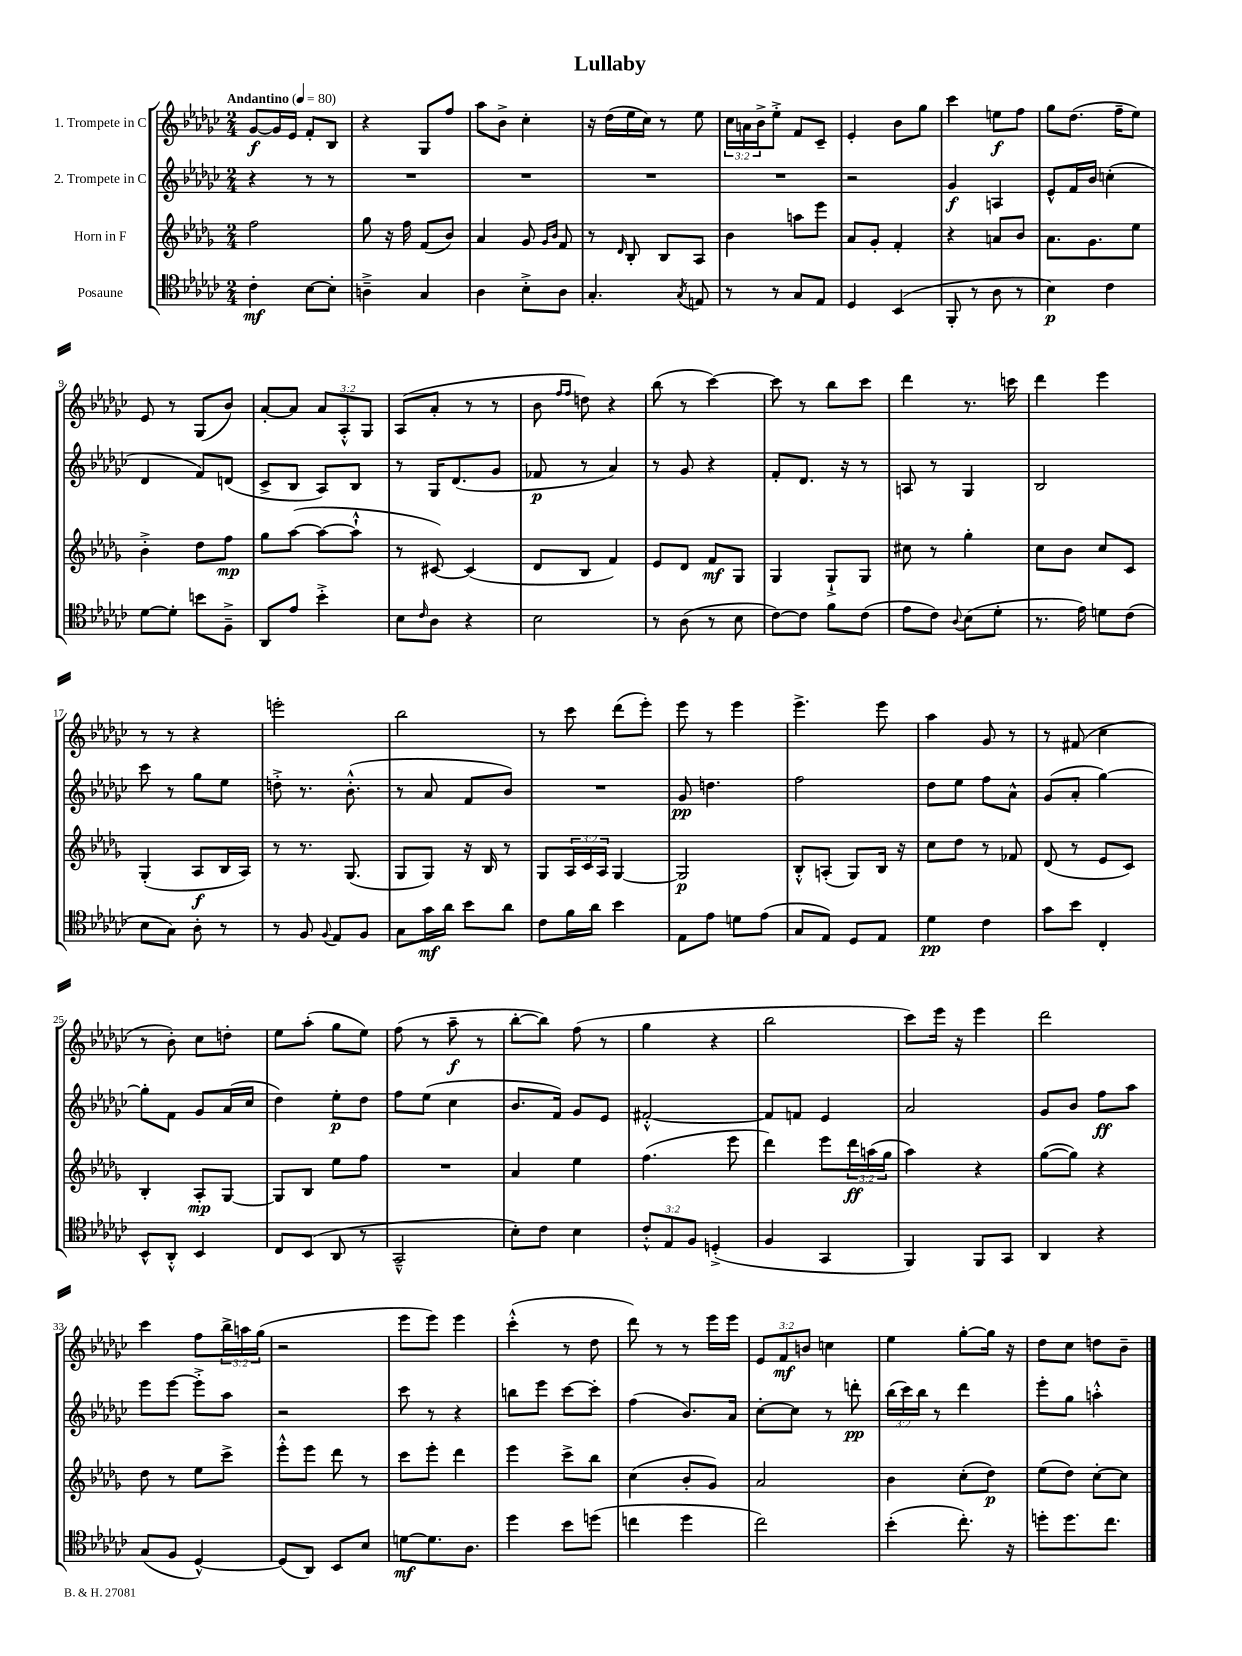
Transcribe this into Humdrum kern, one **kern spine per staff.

**kern	**kern	**kern	**kern
*staff4	*staff3	*staff2	*staff1
*clefC4	*clefG2	*clefG2	*clefG2
*k[b-e-a-d-g-c-]	*k[b-e-a-d-g-]	*k[b-e-a-d-g-c-]	*k[b-e-a-d-g-c-]
*M2/4	*M2/4	*M2/4	*M2/4
*MM80	*MM80	*MM80	*MM80
4c-'	2ff	4r	[8g-
.	.	.	16g-]
.	.	.	16e-
[8B-	.	8r	8f'
8B-']	.	8r	8B-
=	=	=	=
4A~^	8gg-	2r	4r
.	16r	.	.
.	16ff	.	.
4G-	(8f	.	8G-
.	8b-)	.	8ff
=	=	=	=
4A-	4a-	2r	8aa-
.	.	.	8b-^
8B-'^	8g-	.	4cc-'
.	16qqg-	.	.
.	16qqb-	.	.
8A-	8f	.	.
=	=	=	=
4.G-'	8r	2r	16r
.	.	.	(16dd-
.	16qqd-	.	.
.	8B-'	.	16ee-
.	.	.	16cc-)
.	8B-	.	8r
8qG-	.	.	.
8E	8A-	.	8ee-
=	=	=	=
8r	4b-	2r	24cc-
.	.	.	24a
.	.	.	24b-^
8r	.	.	8ee-'^
8G-	8aa	.	8f
8E-	8eee-	.	8c-~
=	=	=	=
4D-	8a-	2r	4e-'
.	8g-'	.	.
(4BB-	4f'	.	8b-
.	.	.	8gg-
=	=	=	=
8FF'	4r	4g-	4ccc-
8r	.	.	.
8A-	8a	4A	8ee
8r	8b-	.	8ff
=	=	=	=
4B-)	8.a-	8e-^^	8gg-
.	.	16f	(8.dd-
.	8.g-	16b-	.
4c-	.	(4cc'	.
.	.	.	16ff~
.	8ee-	.	8ee-)
=	=	=	=
[8d-	4b-'^	4d-	8e-
8d-']	.	.	8r
8b	8dd-	8f)	(8G-
8F~^	8ff	(8d	8b-)
=	=	=	=
8AA-	8gg-	8c-^	[8a-'
8e-	([8aa-	8B-	8a-]
4b-'^	8aa-_	8A-)	12a-
.	.	.	12A-'^^
.	8aa-`^^]	8B-	.
.	.	.	12G-
=	=	=	=
8B-	8r	8r	(8A-
16qqc-	.	.	.
8A-	[8c#)	16G-	8a-'
.	.	(8.d-	.
4r	(4c#]	.	8r
.	.	8g-	8r
=	=	=	=
2B-	8d-	8f-	8b-
.	.	.	16qqff
.	.	.	16qqff
.	8B-	8r	8dd)
.	4f)	4a-)	4r
=	=	=	=
8r	8e-	8r	(8bb-
(8A-	8d-	8g-	8r
8r	8f	4r	[4ccc-)
8B-	8G-	.	.
=	=	=	=
[8c-)	4G-	8f'	8ccc-]
8c-]	.	8.d-	8r
8f	8G-`^	.	8bb-
.	.	16r	.
(8c-	8G-	8r	8ccc-
=	=	=	=
8e-	8cc#	8A	4ddd-
8c-)	8r	8r	.
8qqA-	.	.	.
(8B-	4gg-'	4G-	8.r
8d-'	.	.	.
.	.	.	16ccc
=	=	=	=
8.r	8cc	2B-	4ddd-
.	8b-	.	.
16e-)	.	.	.
8d	8cc	.	4eee-
(8c-	8c	.	.
=	=	=	=
8B-	(4G-'	8ccc-	8r
8G-)	.	8r	8r
8A-'	8A-	8gg-	4r
8r	16B-	8ee-	.
.	16A-)	.	.
=	=	=	=
8r	8r	8dd'^	2eee'
8F	8.r	8.r	.
8qqF	.	.	.
8E-	.	.	.
.	(8.G-	(8.b-'^^	.
8F	.	.	.
=	=	=	=
8G-	8G-	8r	2bb-
16g-	8G-)	8a-	.
16a-	.	.	.
8b-	16r	8f	.
.	16B-	.	.
8a-	8r	8b-)	.
=	=	=	=
8c-	8G-	2r	8r
16f	24A-	.	8ccc-
.	24c	.	.
16a-	.	.	.
.	24A-	.	.
4b-	[4G-	.	(8ddd-
.	.	.	8eee-')
=	=	=	=
8E-	2G-]	8g-	8eee-
8e-	.	4.dd	8r
8d	.	.	4eee-
(8e-	.	.	.
=	=	=	=
8G-	8B-'^^	2ff	4.eee-^
8E-)	(8A'	.	.
8D-	8G-)	.	.
8E-	16B-	.	8eee-
.	16r	.	.
=	=	=	=
4d-	8cc	8dd-	4aa-
.	8dd-	8ee-	.
4c-	8r	8ff	8g-
.	8f-	8a-^^	8r
=	=	=	=
8g-	(8d-	(8g-	8r
8b-	8r	8a-'	(8f#
4C-'	8e-	[4gg-)	4cc-
.	8c)	.	.
=	=	=	=
8BB-^^	4B-'	8gg-']	8r
8AA-'^^	.	8f	8b-')
4BB-	8A-'	8g-	8cc-
.	[8G-	(16a-	8dd'
.	.	16cc-	.
=	=	=	=
8C-	8G-]	4dd-)	8ee-
(8BB-	8B-	.	(8aa-'
8AA-	8ee-	8ee-'	8gg-
8r	8ff	8dd-	8ee-)
=	=	=	=
2GG-~^^	2r	8ff	(8ff
.	.	(8ee-	8r
.	.	4cc-	8aa-~
.	.	.	8r
=	=	=	=
8B-')	4a-	8.b-	[8bb-'
8c-	.	.	8bb-])
.	.	16f)	.
4B-	4ee-	8g-	(8ff
.	.	8e-	8r
=	=	=	=
12c-'^^	(4.ff	[2f#'^^	4gg-
12E-	.	.	.
12F	.	.	.
(4D'^	.	.	4r
.	8eee-	.	.
=	=	=	=
4F	4ddd-)	8f#]	2bb-
.	.	8f	.
4GG-	8eee-	4e-	.
.	24ddd-	.	.
.	(24aa	.	.
.	24gg-	.	.
=	=	=	=
4FF)	4aa-)	2a-	8ccc-)
.	.	.	16eee-
.	.	.	16r
8FF	4r	.	4eee-
8GG-	.	.	.
=	=	=	=
4AA-	([8gg-	8g-	2ddd-
.	8gg-])	8b-	.
4r	4r	8ff	.
.	.	8aa-	.
=	=	=	=
(8G-	8dd-	8eee-	4ccc-
8F	8r	[8eee-	.
[4D-^^)	8ee-	8eee-'^]	8ff
.	8ccc^	8aa-	24bb-^
.	.	.	24aa
.	.	.	(24gg-
=	=	=	=
(8D-]	8eee-'^^	2r	2r
8AA-)	8eee-	.	.
8BB-	8ddd-	.	.
8B-	8r	.	.
=	=	=	=
[8d	8ccc	8ccc-	8eee-
8.d]	8eee-'	8r	8eee-)
.	4ddd-	4r	4eee-
8.A-	.	.	.
=	=	=	=
4dd-	4eee-	8bb	(4ccc-'^^
.	.	8eee-	.
8b-	8ccc^	[8ccc-	8r
(8dd	8bb-	8ccc-']	8dd-
=	=	=	=
4cc	(4cc	(4ff	8ddd-)
.	.	.	8r
4dd-	8b-'	8.b-)	8r
.	8g-)	.	16eee-
.	.	16a-	16eee-
=	=	=	=
2cc-)	2a-	[8cc-'	12e-
.	.	.	12f
.	.	8cc-]	.
.	.	.	12b
.	.	8r	4cc
.	.	8ddd'	.
=	=	=	=
(4b-'	4b-	(24bb-	4ee-
.	.	24ccc-)	.
.	.	24bb-	.
.	.	8r	.
8.cc-')	(8cc'	4ddd-	[8gg-'
.	8dd-)	.	16gg-]
16r	.	.	16r
=	=	=	=
8dd'	(8ee-	8eee-'	8dd-
8.dd	8dd-)	8gg-	8cc-
.	[8cc'	4aa'^^	8dd
8.cc-	.	.	.
.	8cc]	.	8b-~
==	==	==	==
*-	*-	*-	*-
